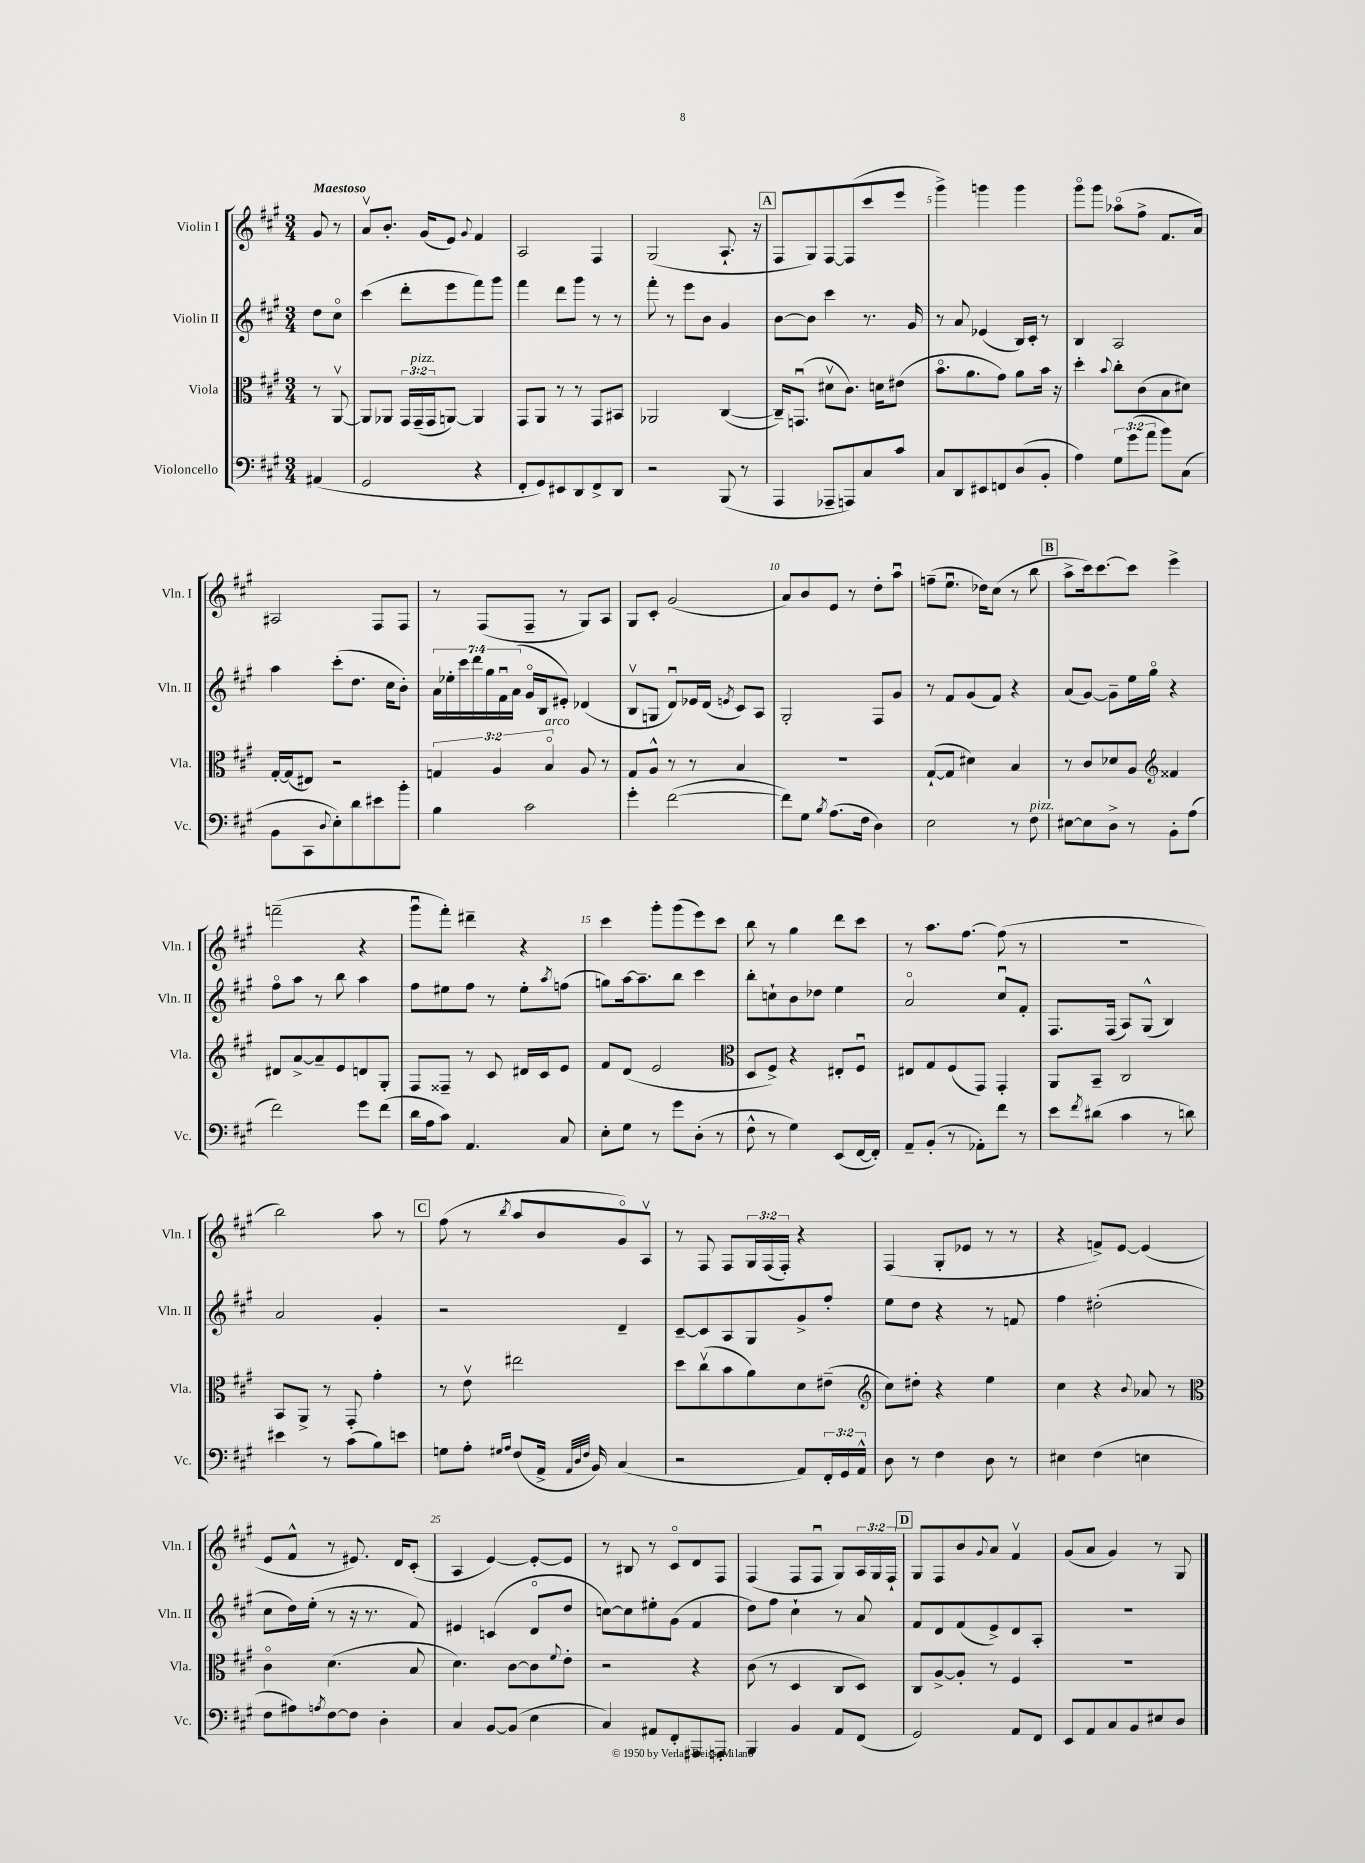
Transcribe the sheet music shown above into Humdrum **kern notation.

**kern	**kern	**kern	**kern
*part4	*part3	*part2	*part1
*staff4	*staff3	*staff2	*staff1
*I"Violoncello	*I"Viola	*I"Violin II	*I"Violin I
*I'Vc.	*I'Vla.	*I'Vln. II	*I'Vln. I
*clefF4	*clefC3	*clefG2	*clefG2
*k[f#c#g#]	*k[f#c#g#]	*k[f#c#g#]	*k[f#c#g#]
*M3/4	*M3/4	*M3/4	*M3/4
=	=	=	=
!	!	!	!LO:TX:a:B:t=Maestoso
(4AA#X/	8r	8dd\L	8g#/
.	[8AAv/	8cc#\J	8r
=1	=1	=1	=1
2GG#/	8AA/L]	(4ccc#\	8av/L
.	8AA-X/J	.	8.b'/J
.	24GG#/LL	8ddd'\L	.
!	!LO:TX:a:i:t=pizz.	!	!
.	(24GG#~/	.	.
.	.	.	(16g#/KL
.	24GG#/J	.	.
.	[8AAn/J)	8eee\	8e/J)
.	.	.	8qqg#/
4r	4AA/]	8fff#\)	4f#/
.	.	8ggg#\J	.
=2	=2	=2	=2
8FF#'/L	8GG#/L	4fff#\	2A/
8GG#/)	8AA/J	.	.
8EE#X/	8r	8ddd\L	.
8DD/	8r	8ggg#\J	.
8FF#^/	8GG#/L	8r	4F#/
8DD/J	8BB#X/J	8r	.
=3	=3	=3	=3
2r	2AA-X/	8fff#'\	(2G#/
.	.	8r	.
.	.	8eee\L	.
.	.	8b\J	.
(8BBB/	([4C#/	4g#/	8.A`/
8r	.	.	.
.	.	.	16r
!!LO:REH:place=s1:t=A
=4	=4	=4	=4
4AAA/	16C#~/KL])	[8b\L	8F#/L
.	(8.GGnu/J	.	.
.	.	8b\J]	8G#/)
8AAA-X~/L	8d#Xv\L	4ccc#\	[8F#/
8AAAn/)	8.c#\J)	.	(8F#/]
8C#/	.	8.r	8ccc#/
.	16dn\KL	.	.
8c#/J	(8e#X\J	.	8eee/J
.	.	16g#/	.
=5	=5	=5	=5
8C#/L	8.b\L	8r	4ggg#^\)
8DD/	.	8a/	.
.	8.a\	.	.
8EE#X/	.	(4e-X/	4gggn\
8FFn/	8g#\J)	.	.
(8D/	8a\L	16B/LL)	4ggg\
.	.	16c#'/JJ	.
8BB'/J	16b\Jk	8r	.
.	16r	.	.
=6	=6	=6	=6
4A\)	4dd'\	4B/	8ggg#\L
.	.	.	8ggg#\J
.	8qqb/	.	.
12G#\L	8cc#'\L	2A/	(8aa-X\L
(12g#\	.	.	.
.	(8c#\	.	8ff#^\J
12a\J	.	.	.
8b\L)	8B\	.	8.f#/L
(8C#\J	8d#X\J)	.	.
.	.	.	16a/Jk)
!!LO:LB:g=z
=7	=7	=7	=7
8BB\L	[16G#'/LL	4aa\	2A#X/
.	(16G#/J]	.	.
8CC#\	8E#X/J)	.	.
8qqD/	.	.	.
8E'\)	2r	(8ccc#'\L	.
8d\	.	8.dd\J	.
8e#X\	.	.	8F#/L
.	.	16cc#\KL	.
8b'\J	.	8b'\J)	8F#/J
=8	=8	=8	=8
4B\	6Gn/	28a\LL	8r
.	.	28ee-X'\	.
.	.	28ccc#\	.
.	.	28ddd\	.
.	.	.	(8F#/L
.	.	28gg#\	.
.	6A/	.	.
.	.	28f#u\	.
.	.	(28a\JJ	.
2c#\	.	16g#/LL	8F#~/J
.	.	16B/J	.
!	!LO:TX:a:i:t=arco	!	!
.	6B/	.	.
.	.	8e#X'/J)	8r
.	8A/	(4d-X/	8G#/L)
.	8r	.	8A/J
=9	=9	=9	=9
4g#'\	8G#/L	8Bv/L	8G#/L
.	8A^^/J	8Gn/J	8c#'/J
([2f#\	8r	8du/L)	(2g#/
.	8r	16e-X/L	.
.	.	(16d/JJ	.
.	.	8qen/	.
.	4B/	8c#/L)	.
.	.	8A/J	.
=10	=10	=10	=10
8f#\L])	2.r	2G#'/	8a/L)
8G#\J	.	.	8b/
8qB/	.	.	.
(8.A\L	.	.	8e/J
.	.	.	8r
16F#\Jk	.	.	.
4D\)	.	8F#/L	8dd'\L
.	.	8g#/J	8aau\J
=11	=11	=11	=11
2E\	([8G#`/L	8r	(8ffn~\L
.	8G#/J]	8f#/L	8.eeu\J
.	4d#X\)	(8g#/	.
.	.	.	16dd-X\KL)
.	.	8f#/J)	(8cc#\J
8r	4B/	4r	8r
!LO:TX:a:i:t=pizz.	!	!	!
8F#\	.	.	8bb\
!!LO:REH:place=s1:t=B
=12	=12	=12	=12
[8E#X\L	8r	(8a/L	8aa^\L
8E#\]	8c#/L	[8g#/J)	16ccc#\k)
.	.	.	[8.ccc#\
8D^\J	8d-X/	8g#~\L]	.
8r	8A/J	16ee\L	8ccc#\J]
.	.	16gg#\JJ	.
*	*clefG2	*	*
8BB'\L	4f##X/	4r	4eee^\
(8A\J	.	.	.
!!LO:LB:g=z
=13	=13	=13	=13
2f#\)	8d#X/L	8ff#\L	(2fffn~\
.	[8a^/	8aa\J	.
.	8a~/]	8r	.
.	8e/	8bb\	.
8g#\L	8dn/	4aa\	4r
(8f#\J	8G#'/J	.	.
=14	=14	=14	=14
16d\LL	8F#/L	8ff#\L	8ggg#u\L
16A\J	.	.	.
8c#\J)	8F##X~/J	8ee#X\	8fff#'\J)
4.AA/	8r	8ff#\J	4ddd#X~\
.	8c#/	8r	.
.	16d#X/LL	8ee#'\L	4r
.	16c#/J	.	.
.	.	8qaa/	.
8C#/	8e/J	(8ffn\J	.
=15	=15	=15	=15
8E'\L	8f#/L	8ggn\L)	4ccc#\
8G#\J	(8d/J	[16aa\k	.
.	.	8.aa~\]	.
8r	2e/	.	8ggg#'\L
8g#\L	.	8bb\J	(8ggg#\
(8D'\J	.	4ccc#\	8eee\)
8r	.	.	8ccc#\J
=16	=16	=16	=16
*	*clefC3	*	*
8F#^^\	8D/L	8bb'\L	8bb\
8r	8F#^/J)	8ccn`\	8r
4G#\)	4r	8b\	4gg#\
.	.	8dd-X\J	.
(8EE/L	8E#X'/L	4ee\	8ddd\L
[16FF#/L	8F#u/J	.	8ccc#\J
16FF#'/JJ])	.	.	.
=17	=17	=17	=17
8AA~/L	8E#X/L	2a/	8r
(8BB'/J	8G#/	.	8.aa\L
8r	(8F#/	.	.
.	.	.	[8.ff#\J
8AA-X'\L)	8GG#/J)	.	.
8f#\J	4GG#'/	8cc#u/L	(8ff#\]
8r	.	8f#'/J	8r
=18	=18	=18	=18
8e\L	8AA/L	8.F#/L	2.r
8qf#/	.	.	.
(8d#X\J	8BB~/J	.	.
.	.	(16F#/Jk	.
4c#\	2C#/	8A/L)	.
.	.	(8G#^^/J	.
8r	.	4B/)	.
8dn\)	.	.	.
!!LO:LB:g=z
=19	=19	=19	=19
4e#X\	8BB/L	2a/	2bb\)
.	8AA^/J	.	.
8r	8r	.	.
(8c#\L	8GG#'/	.	.
8B\)	4g#'\	4g#'/	8aa\
8en\J	.	.	8r
!!LO:REH:place=s1:t=C
=20	=20	=20	=20
8Gn\L	8r	2r	(8ff#\
8A'\J	8ev\	.	8r
16qqG#X/LL	.	.	.
16qqA/JJ	.	.	8qbb/
(8F#/L	2ee#X\	.	8aa/L
16AA^/Jk	.	.	8b/
32qqAA/LLL	.	.	.
32qqD/	.	.	.
32qqF#/JJJ	.	.	.
16BB/)	.	.	.
(4C#/	.	4d~/	8g#/)
.	.	.	8Av/J
=21	=21	=21	=21
2r	8dd\L	[8c#~/L	8r
.	(8cc#v\	8c#/]	8F#/
.	8b\	8A/	8F#/L
.	8a\)	8G#/	24G#/L
.	.	.	(24F#/
.	.	.	24F#'/JJ)
8AA/L)	8d\	8g#^/	4r
24FF#'/L	(8e#X~\J	8ff#'/J	.
24GG#/	.	.	.
24AA^^/JJ	.	.	.
=22	=22	=22	=22
*	*clefG2	*	*
8D\	8cc#\L)	8ee\L	(4F#/
8r	8dd#X'\J	8dd\J	.
4F#\	4r	4r	8G#'/L
.	.	.	8e-X/J
8D\	4ee\	8r	8r
8r	.	8fn/	8r
=23	=23	=23	=23
4E#X\	4cc#\	4ff#\	4r
(4F#\	4r	(2dd#X'\	8fn^/L)
.	.	.	[8e/J
.	8qqb/	.	.
4En\	8a-X/	.	(4e/]
.	8r	.	.
!!LO:LB:g=z
=24	=24	=24	=24
*	*clefC3	*	*
8F#\L	4c#\	8cc#\L	8e/L
8A#X\)	.	16dd\L)	8f#^^/J
.	.	(16ee'\JJ	.
8qAn/	.	.	.
[8F#\	(4.d\	8r	8r
8F#\J]	.	16r	8.e#X/)
.	.	8.r	.
4D'\	.	.	.
.	.	.	16d/KL
.	8B/	8f#/)	(8c#'/J
=25	=25	=25	=25
4C#/	4.d\)	4e#X/	4A/
[8BB/L	.	(4cn/	[4e/)
(8BB/J]	[8c#\L	.	.
4E\	8c#\]	8d/L	8e'/L_
.	8qqf#/	.	.
.	8e'\J	8dd/J	8e/J]
=26	=26	=26	=26
4C#/)	2r	[8ccn\L)	8r
.	.	8cc\]	8B#X/
8AA#X/L	.	8ee#X'\	8r
8FF#'/	.	(8g#\J	8c#/L
8AAA#X/	4r	4f#/	8d/
8AAAn'/J	.	.	8F#/J
=27	=27	=27	=27
4BBB/	(8c#\	8dd\L)	(4F#/
.	8r	8ff#\J	.
4BB/	4D/	4cc#`\	8F#/L
.	.	.	8F#u/J
8AA/L	8C#/L	8r	8G#/L)
(8FF#/J	8D/J)	8a/	24A/L
.	.	.	24G#/
.	.	.	24F#`/JJ
!!LO:REH:place=s1:t=D
=28	=28	=28	=28
2GG#/)	8C#/L	8f#/L	8G#/L
.	[8A^/	8d/	8F#/
.	8A'/J]	(8f#/	8b/
.	.	.	8qqg#/
.	8r	8e^/)	8a/J
8AA/L	4F#/	8d/	4f#v/
8FF#/J	.	8A'/J	.
=29	=29	=29	=29
8EE/L	2.r	2.r	(8g#/L
8AA/	.	.	8a/J
8C#/	.	.	4g#/)
8BB/	.	.	.
8E#X/	.	.	8r
8D/J	.	.	8G#/
==	==	==	==
*-	*-	*-	*-
